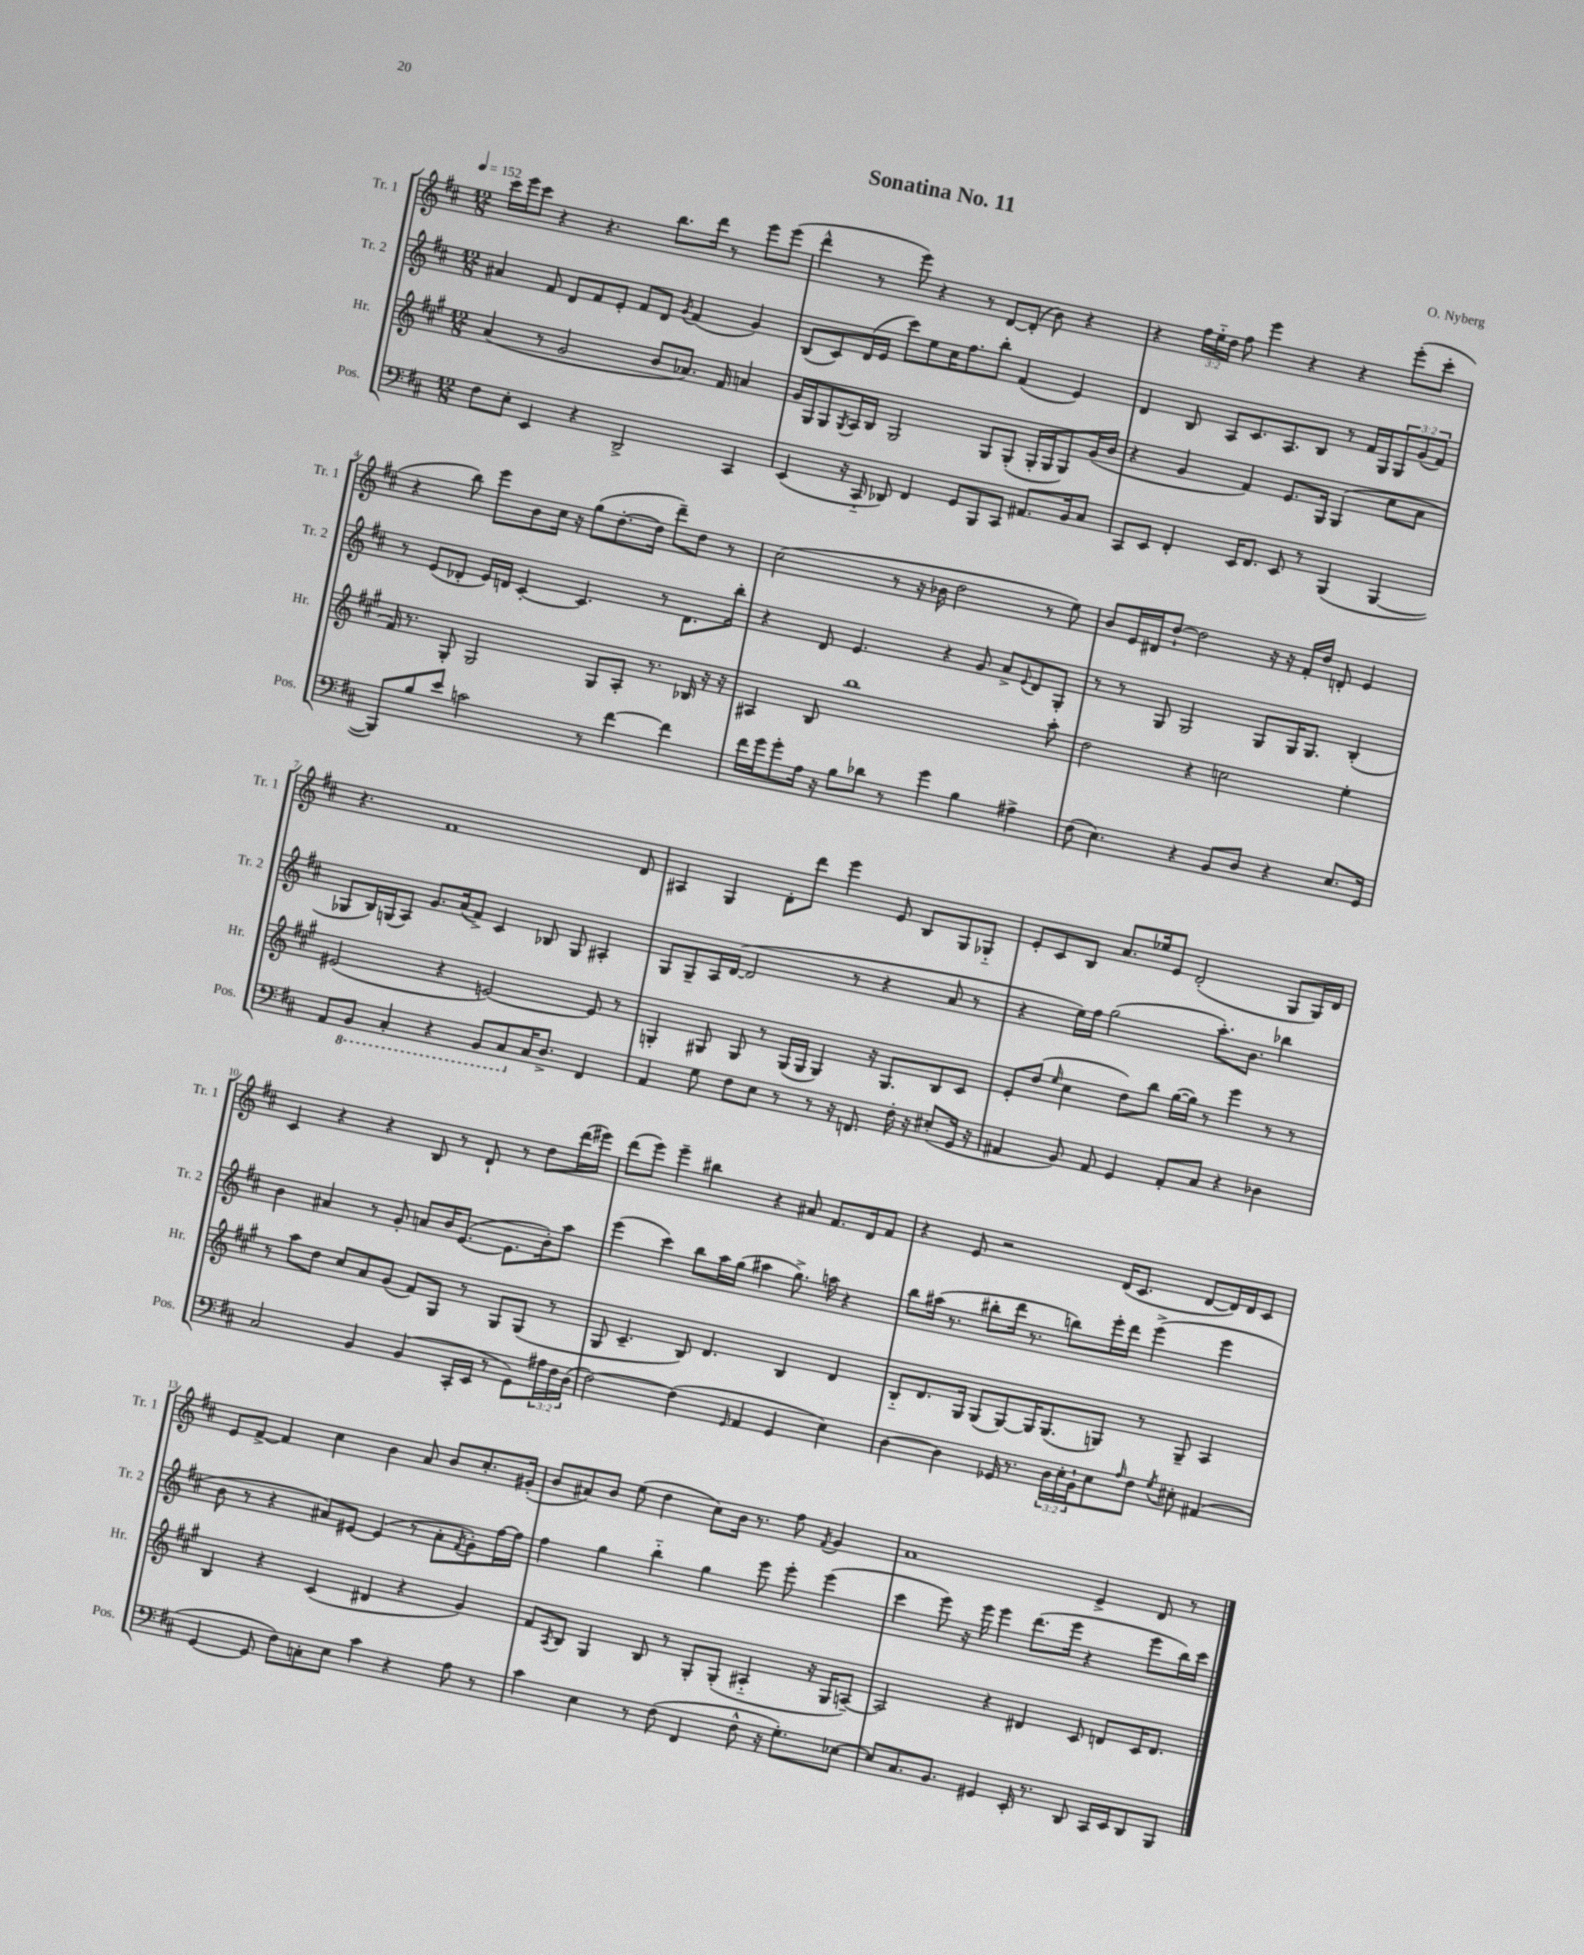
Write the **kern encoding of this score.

**kern	**kern	**kern	**kern
*staff4	*staff3	*staff2	*staff1
*clefF4	*clefG2	*clefG2	*clefG2
*k[f#c#]	*k[f#c#g#]	*k[f#c#]	*k[f#c#]
*M12/8	*M12/8	*M12/8	*M12/8
*MM152	*MM152	*MM152	*MM152
8F#	(4a	4a#	16ccc#
.	.	.	16eee
8E'	.	.	8ccc#
4EE	8r	8f#	4r
.	2g#	8d	.
4r	.	8f#	4.r
.	.	8e'	.
2DD^	.	8f#	.
.	8b	8d	8.bb
.	.	8qg	.
.	8.a-)	(4f#	.
.	.	.	16ddd
.	.	.	8r
.	16f#	.	.
4CC#	4a	4g)	8eee
.	.	.	(8eee
=	=	=	=
(4EE	16g#	(8B	4ddd^^
.	16G#	.	.
.	8G#	8c#)	.
.	8qG#	.	.
16r	16A	(16d	8r
16CC#'~	16B	16e	.
8DD-)	2G#	8ccc#)	8eee)
4FF#	.	8ee	4r
.	.	16cc#	.
.	.	8.ff#	.
8GG	.	.	8r
8BBB	8G#	8bb'	[8d
8CC#	(8G#'	(4f#	(8d']
8.AA#	16G#'	.	8b)
.	16G#	.	.
.	8G#)	4e)	4r
16BB	.	.	.
8C#	(16g#	.	.
.	16b	.	.
=	=	=	=
8CC#	4r	4d	4r
8EE	.	.	.
4FF#'	4g#	8B	24ff#
.	.	.	24ee'~
.	.	.	24dd
.	.	8A	8ff#
16EE	4f#)	8.c#	4eee
8.FF#	.	.	.
.	.	8.A	.
8EE	8.e	.	4r
8r	.	8B	.
.	16G#	.	.
(4BBB	(4G#	8r	4r
.	.	16f#	.
.	.	16G	.
[4BBB	8cc#	12G	(8eee'
.	.	(12g	.
.	8a	.	8ccc#'
.	.	12f#)	.
=	=	=	=
8BBB])	16f#)	8r	4r
.	8.r	.	.
8B	.	(8e	.
8e	8G#'	8d-'	8bb)
2c	2G#	16e)	8eee
.	.	16d	.
.	.	[4c#'	8b
.	.	.	16cc#
.	.	.	16r
.	.	4.c#]	(8gg
8r	8G#	.	[8.dd'
[4f#	8A'	.	.
.	.	.	16dd]
.	8.r	8r	8ddd~)
4f#]	.	8.d	8dd
.	16B-	.	.
.	16r	.	8r
.	16r	16bb'	.
=	=	=	=
16f#	4A#	4r	(2cc#
16g	.	.	.
8g'	.	.	.
16A	8B	8d	.
16r	.	.	.
8B	1bb	4.e	.
8d-	.	.	8r
8r	.	.	16r
.	.	.	16b-
4g	.	4r	2dd
4B	.	8g	.
.	.	8a^	.
.	.	8qqe	.
4A#^	.	8d	8r
.	8aa'	8G'	8ee)
=	=	=	=
(8F#	2dd	8r	8b
4.E)	.	8r	16e
.	.	.	16d#
.	.	8G	[8dd`
.	.	2G	2dd]
4r	4r	.	.
8BB	2cc	.	.
8D	.	8G	16r
.	.	.	16r
4r	.	16G	16f#'
.	.	8.G	16dd
.	.	.	8d'
8.E	4ee'	(4B'	4e
16GG	.	.	.
=	=	=	=
8AA	(2e#	8G-	4.r
8BBB	.	16B)	.
.	.	(16G	.
4CC#'	.	8A)	.
.	.	8.g	1f#
4r	4r	.	.
.	.	(16a	.
.	.	8f#^)	.
8BBB	[2e)	4c#	.
8CC#	.	.	.
16C#	.	8B-	.
8.D^	.	.	.
.	.	8G	.
4FF#	8e]	4A#'	.
.	8r	.	8d
=	=	=	=
4AA	4G'	8G	4A#
.	.	8G~	.
8G	8G#	16A	4G
.	.	([16d	.
8F#	8G#	2d]	.
8E	8r	.	8d'
8r	(16G#	.	8ddd
.	16G#	.	.
8r	4G#)	.	4eee
16r	.	8r	.
8.FF	.	.	.
.	16r	4r	8e
.	8.G#	.	.
16F#'	.	.	8B
16r	.	.	.
(8E#'	8B	8a	8G
16GG	8c#	8r	8G-'~
16r	.	.	.
=	=	=	=
4AA#	8e'	4r	8e'
.	(8dd	.	8c#
.	16qqee	.	.
8BB)	4cc#	16ee)	8B
.	.	16ff#	.
8AA#	.	(2gg	8.a
4GG	8dd)	.	.
.	.	.	16ee-
.	8bb	.	8e
8AA#'	([16gg#	.	(2d'
.	16gg#])	.	.
8C#	8r	8.aa')	.
4r	4eee	.	.
.	.	8.b	.
4D-	8r	4bb-	8G
.	8r	.	16G)
.	.	.	16d
=	=	=	=
2C#	8r	4b	4c#
.	8aa	.	.
.	8dd	4a#	4r
.	8cc#	.	.
4BB	8a	8r	4r
.	(8g#	8g'	.
(4BB	8f#)	8a	8B
.	8G#	16b	8r
.	.	([8.e	.
16CC#'	8r	.	8d`
16EE	.	.	.
8r	8G#	8.e]	8r
8GG)	(8G#	.	8dd
.	.	16b')	.
24A#	8r	8aa	(16ddd
24F#	.	.	.
.	.	.	16eee#)
(24D	.	.	.
=	=	=	=
[2F#)	8G#	(4eee	(8ddd
.	4.c#~	.	8eee)
.	.	4ccc#)	4eee~
(4F#]	8B)	8bb	4bb#
.	4.d	16aa	.
.	.	(16gg	.
16qqGG	.	.	.
4AA	.	4aa#	4r
4GG	4B	8.gg^)	8a#
.	.	.	8.f#
.	.	16aa	.
4E)	4d	4r	.
.	.	.	16d
.	.	.	8f#
=	=	=	=
[4D	8B'~	8bb	4r
.	8.d	(16aa#	.
.	.	8.r	.
4D]	.	.	8e
.	16G#	.	.
.	(8G#	8bb#'	2r
16GG-	[8G#)	16ddd	.
8.r	.	8.r	.
.	16G#]	.	.
.	(8.G#	.	.
24D	.	8bb)	.
24E'	.	.	.
24BB`	.	.	.
8E	8G)	16eee'	(16d
.	.	16ddd	8.c#
16qqA	.	.	.
8F#	8r	(4eee^	.
8qG	.	.	.
8E#'	8G~	.	[8d
(4AA#	4A	4eee	16d])
.	.	.	16d
.	.	.	8c#
=	=	=	=
[4GG	4B	8b	8e
.	.	8r	[8f#^
8GG]	4r	4r	4f#]
8F#)	.	.	.
8C'	(4c#	8a#)	4cc#
8E	.	[8e#	.
4c#	4d#	(4e#]	4b
4r	4r	8r	8a
.	.	8a#'	8b
.	.	8qf#	.
8A	4g#)	8g')	8.cc#'
8r	.	[16ff#	.
.	.	16ff#]	(16g#'
=	=	=	=
4c#	8f#	4ff#	8b
.	8qA	.	.
.	8B	.	8a#)
4E	4G#	4gg	8b
.	.	.	(8ee
8r	8B	4bb'~	4dd
(8F#	8r	.	.
4FF#	8G#'	4gg	8cc#)
.	(8G#'	.	16b
.	.	.	8.r
8F#^^	4A#'~	8eee	.
16r	.	8eee'	8ff#
8.G')	.	.	.
.	.	.	8qf#
.	16r	(4eee	4g
.	16G#	.	.
[8E-	[8A~)	.	.
=	=	=	=
8E-]	2A]	4ccc#	1a
8.C#	.	.	.
.	.	8eee)	.
8.BB	.	.	.
.	.	16r	.
.	.	16eee	.
4GG#	4r	4eee	.
16EE'	4d#	(8.ddd	.
8.r	.	.	.
.	.	16eee	.
8DD	8c#	4r	4e^
16CC#	8d	.	.
16EE	.	.	.
8DD	16c#	8eee	8d
.	8.d	.	.
8BBB	.	16bb)	8r
.	.	16ccc#	.
==	==	==	==
*-	*-	*-	*-
